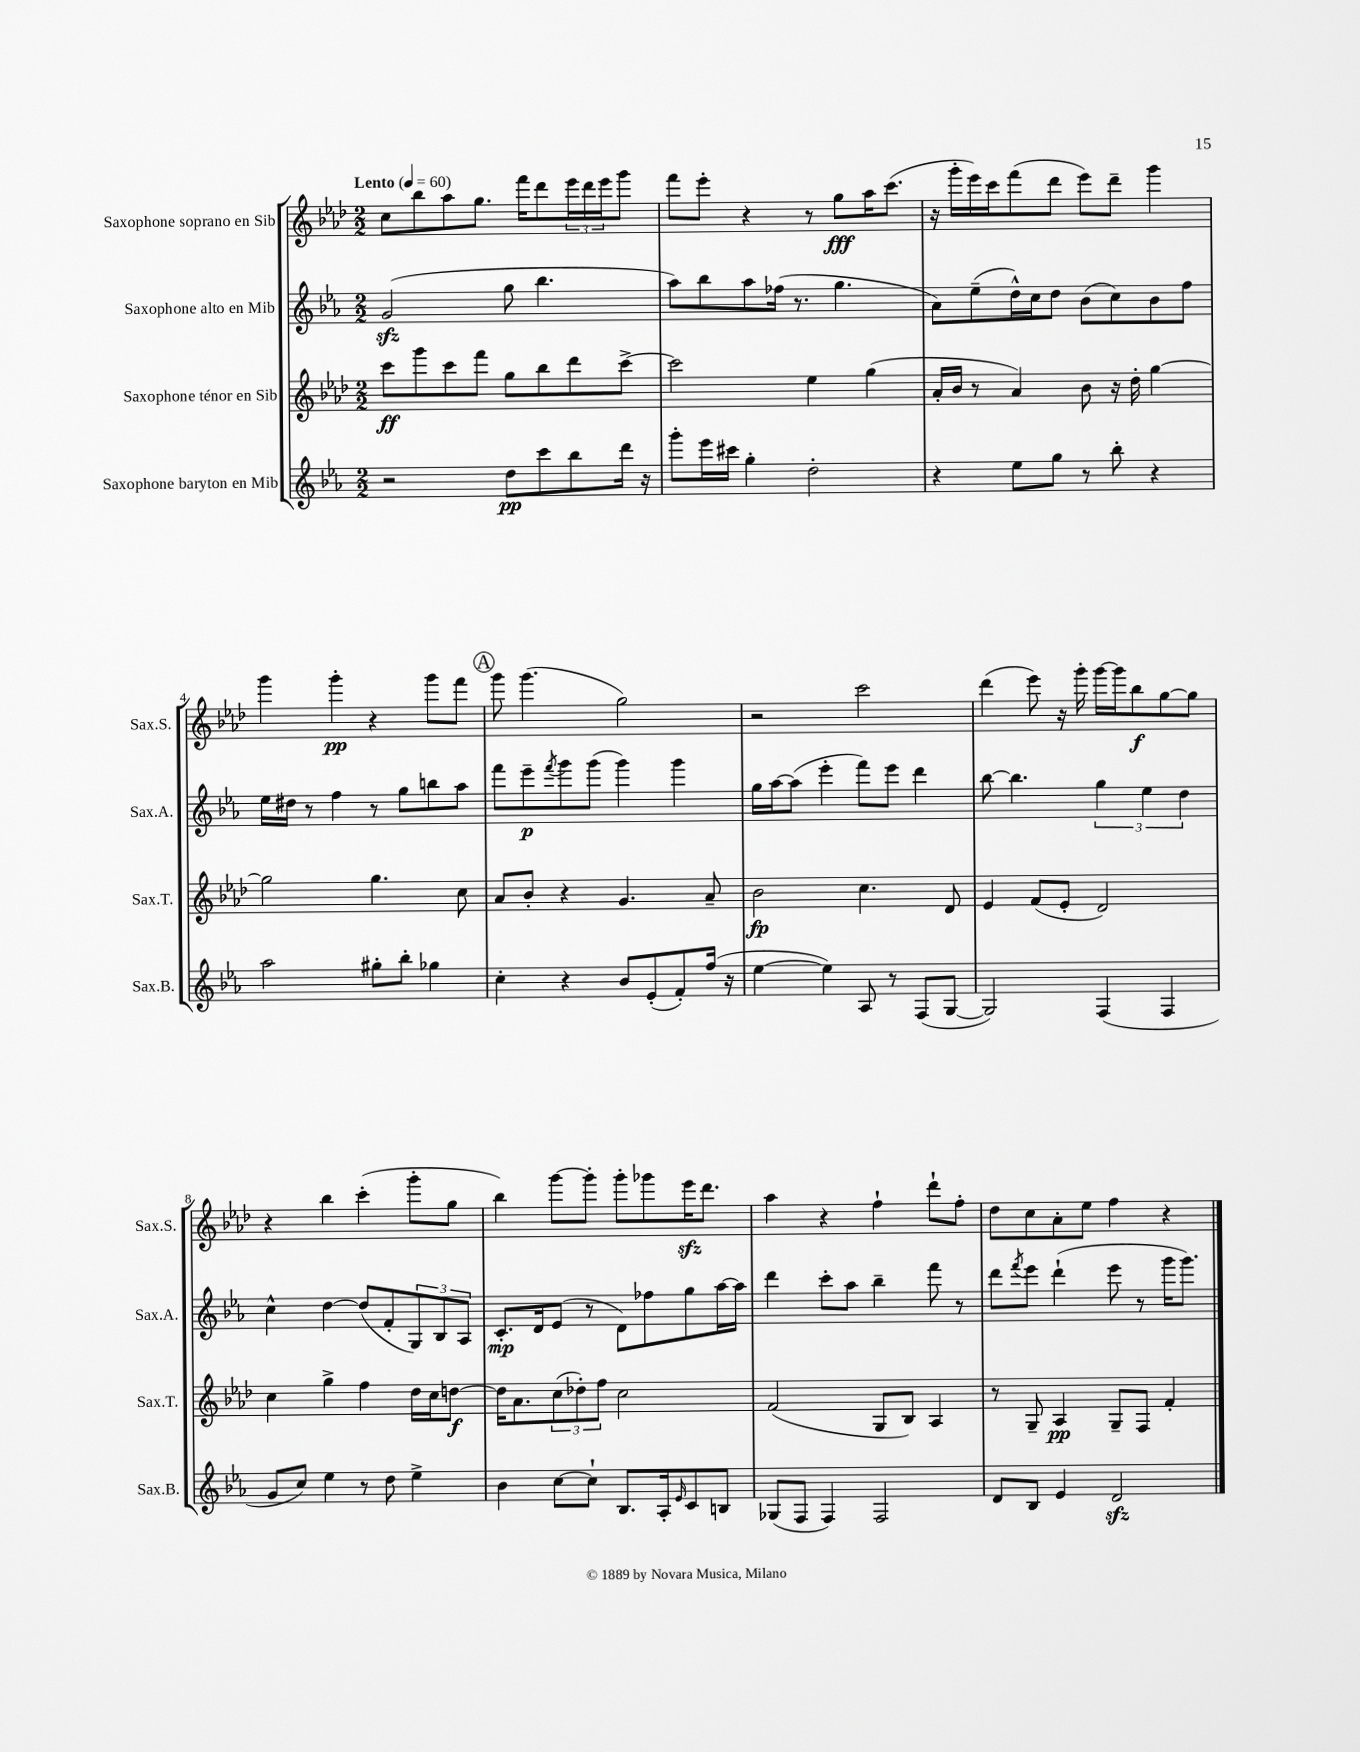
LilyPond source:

<<
\new StaffGroup <<
\new Staff = "s0" \with { instrumentName = "Saxophone soprano en Sib" shortInstrumentName = "Sax.S." } {
    \clef treble \key aes \major \numericTimeSignature \time 2/2 \tempo "Lento" 4 = 60
    c''8 bes''8 aes''8 g''8. f'''16 des'''8 \tuplet 3/2 { ees'''16 des'''16 ees'''16 } g'''8 |
    f'''8 ees'''8-. r4 r8 g''8\fff aes''16 c'''8.( |
    r16 g'''16-. ees'''16) c'''16 f'''8( des'''8 ees'''8) des'''8-- g'''4 |
    g'''4 g'''4-.\pp r4 g'''8 f'''8 |
    \mark \markup { \circle "A" } g'''8 g'''4.( g''2) |
    r2 c'''2 |
    des'''4( ees'''8) r16 g'''16-. g'''16~ g'''16 bes''8\f g''8~ g''8 |
    r4 bes''4 c'''4-.( g'''8-. g''8 |
    bes''4) g'''8~ g'''8-. g'''8-. ges'''8 ees'''16\sfz des'''8. |
    aes''4 r4 f''4-! des'''8-! f''8-. |
    des''8 c''8 aes'8-. ees''8 f''4 r4 \bar "|." |
}
\new Staff = "s1" \with { instrumentName = "Saxophone alto en Mib" shortInstrumentName = "Sax.A." } {
    \clef treble \key ees \major \numericTimeSignature \time 2/2
    g'2\sfz( g''8 bes''4. |
    aes''8) bes''8 aes''8 fes''16( r8. g''4. |
    aes'8) ees''8--( d''16-^) c''16 d''8 bes'8( c''8) bes'8 f''8 |
    ees''16 dis''16 r8 f''4 r8 g''8 b''8 aes''8 |
    \mark \markup { \circle "A" } f'''8 ees'''8--\p \acciaccatura { f'''8 } g'''8 g'''8( g'''4) g'''4 |
    g''16 aes''16~ aes''8( ees'''4-. f'''8) ees'''8 d'''4 |
    bes''8~ bes''4. \tuplet 3/2 { g''4 ees''4 d''4 } |
    c''4-^ d''4~ d''8( f'8-. \tuplet 3/2 { g8) bes8 aes8 } |
    c'8.-.\mp d'16 ees'8( r8 d'8) fes''8 g''8 aes''16~ aes''16 |
    d'''4 c'''8-. aes''8 bes''4-- f'''8 r8 |
    d'''8 \acciaccatura { f'''8 } ees'''8 d'''4-!( ees'''8 r8 g'''16 g'''8.) \bar "|." |
}
\new Staff = "s2" \with { instrumentName = "Saxophone ténor en Sib" shortInstrumentName = "Sax.T." } {
    \clef treble \key aes \major \numericTimeSignature \time 2/2
    c'''8\ff g'''8 c'''8 f'''8 g''8 bes''8 des'''8 c'''8~-> |
    c'''2 ees''4 g''4( |
    aes'16-. bes'16 r8 aes'4) bes'8 r16 des''16-. g''4~ |
    g''2 g''4. c''8 |
    \mark \markup { \circle "A" } aes'8 bes'8-. r4 g'4. aes'8-- |
    bes'2\fp c''4. des'8 |
    ees'4 f'8( ees'8-. des'2) |
    c''4 g''4-> f''4 des''16 c''16 d''8~\f |
    d''16 aes'8. \tuplet 3/2 { c''8( des''8-.) f''8 } c''2 |
    f'2( g8 bes8) aes4 |
    r8 g8-- aes4\pp g8-- f8 f'4-. \bar "|." |
}
\new Staff = "s3" \with { instrumentName = "Saxophone baryton en Mib" shortInstrumentName = "Sax.B." } {
    \clef treble \key ees \major \numericTimeSignature \time 2/2
    r2 d''8\pp c'''8 bes''8 d'''16 r16 |
    g'''8-. ees'''16 cis'''16 g''4-. d''2-. |
    r4 ees''8 g''8 r8 bes''8-. r4 |
    aes''2 gis''8-. bes''8-. ges''4 |
    \mark \markup { \circle "A" } c''4-. r4 bes'8 ees'8-.( f'8-.) f''16( r16 |
    ees''4~ ees''4) aes8 r8 f8( g8~ |
    g2) f4( f4 |
    g'8 c''8) ees''4 r8 d''8 ees''4-> |
    bes'4 c''8~ c''8-! bes8. aes16-. \grace { ees'16 } c'8 b8 |
    ges8( f8 f4) f2 |
    d'8 bes8 ees'4 d'2\sfz \bar "|." |
}
>>
>>
